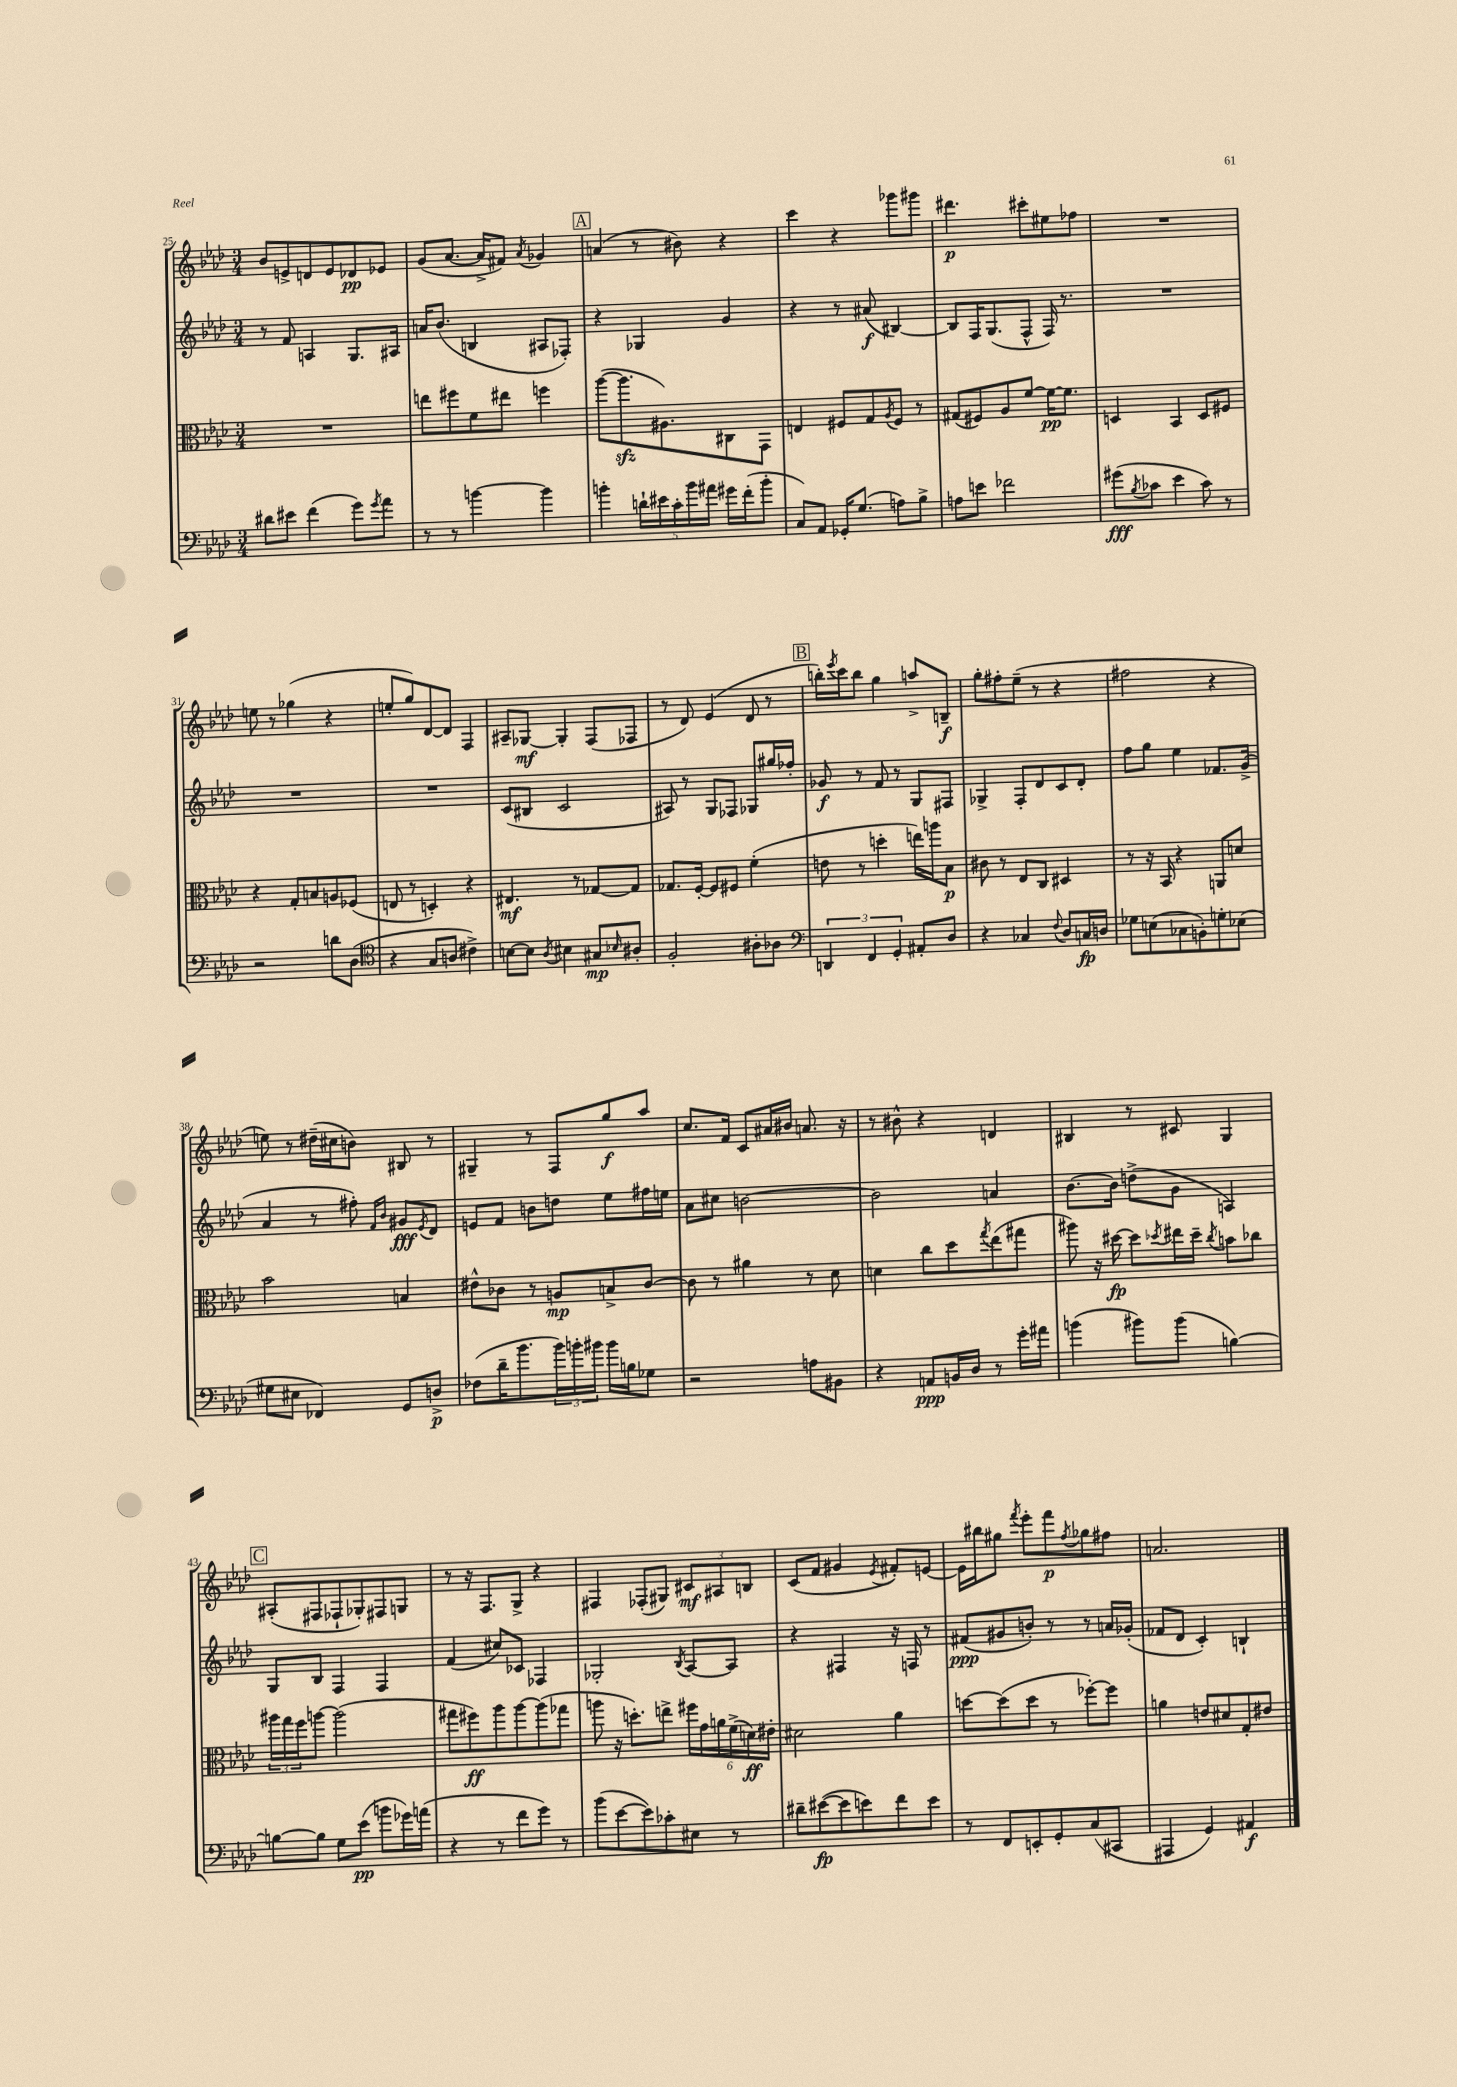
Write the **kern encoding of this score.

**kern	**kern	**kern	**kern
*staff4	*staff3	*staff2	*staff1
*clefF4	*clefC3	*clefG2	*clefG2
*k[b-e-a-d-]	*k[b-e-a-d-]	*k[b-e-a-d-]	*k[b-e-a-d-]
*M3/4	*M3/4	*M3/4	*M3/4
8d#	2.r	8r	8b-
8e#	.	8f	8e^
(4f	.	4A	8d
.	.	.	8e
8g)	.	8.G	8d-
8qg	.	.	.
8a-	.	.	8e-
.	.	16A#	.
=	=	=	=
8r	8ee	16a	(8g
.	.	(8.b-	.
8r	8ff#	.	[8.a-
[4b	8f	4B	.
.	.	.	16a-^]
.	8ee#	.	8f#)
.	.	.	8qa-
4b]	4ff	8A#	4g-
.	.	8F-')	.
=	=	=	=
4b'	([8aa-	4r	(4a
.	8.aa-]	.	.
20d`	.	4G-	8r
20e#	.	.	.
.	8.A#)	.	.
20c'	.	.	.
.	.	.	8b#)
20b	.	.	.
20a#	.	.	.
16g#	8C#	4g	4r
(16f'	.	.	.
8b'	8GG	.	.
=	=	=	=
8C)	4E	4r	4ccc
8AA-	.	.	.
16GG-'	8F#	8r	4r
(8.G	.	.	.
.	8G	(8a#	.
.	8qA-	.	.
8A)	8F#	[4B#)	8ggg-
8B-^	8r	.	8ggg#
=	=	=	=
8A	(8G#	8B#]	4.ddd#
8e	8F#)	16F	.
.	.	(8.G	.
2f-	8A-	.	.
.	[8f	8F^^	8ccc#'
.	16f_	16F)	8ee#
.	8.f]	8.r	.
.	.	.	8ff-
=	=	=	=
(8g#	4D	2.r	2.r
8qB-	.	.	.
8c-	.	.	.
4e-	4BB-	.	.
8c-)	8D	.	.
8r	8F#	.	.
=	=	=	=
2r	4r	2.r	8ee
.	.	.	8r
.	8G'	.	(4gg-
.	8B	.	.
8d	8A	.	4r
(8D-	(8F-	.	.
=	=	=	=
*clefC4	*	*	*
4r	8E	2.r	8ee'
.	8r	.	8gg)
8G	4D')	.	[8d-
8A	.	.	8d-]
4c#^)	4r	.	4F
=	=	=	=
[8B	4.E#	(8c	8A#~
8B]	.	8B#	[8G-
8qA-	.	.	.
4B#	.	2c	4G-']
.	8r	.	.
8G#	[8G-	.	(8F
16qqB-	.	.	.
8A#'	8G-]	.	8F-
=	=	=	=
2F'	8.G-	8A#)	8r
.	.	8r	8d-)
.	[16F'	.	.
.	8F]	8G	(4e-
.	8F#	8F-	.
8A#'	(4f'	8G-	8d-
8A-	.	16gg#	8r
.	.	16ff-'	.
=	=	=	=
*clefF4	*	*	*
6DD	8e	8g-	16bb')
.	.	.	8qeee-
.	.	.	16ccc
.	8r	8r	8bb
6FF	.	.	.
.	4dd'	8f	4gg
6GG'	.	.	.
.	.	8r	.
8AA#'	16ee)	8G	8aa^
.	16aa	.	.
8D-	8B-	8F#	8B~
=	=	=	=
4r	8c#	4G-^	8gg'
.	8r	.	8ff#'
4C-	8E-	8F'	(8ee-~
.	8C	8d-	8r
8qqF	.	.	.
8D-	4D#	8c	4r
16C	.	8d-'	.
16D	.	.	.
=	=	=	=
8G-	8r	8ff	2ff#
(8E	16r	8gg	.
.	16BB-	.	.
8C-	4r	4ee-	.
8BB')	.	.	.
8G'	8AA	8.f-	4r
(8E-	8d	.	.
.	.	(16g^	.
=	=	=	=
8G#	2b-	4a-	8ee)
8E#	.	.	8r
4FF-)	.	8r	(16dd#~
.	.	.	16cc#
.	.	8ff#')	8b)
.	.	16qqf	.
.	.	16qqb-	.
8GG	4B	8g#	8B#
.	.	8qe-	.
8D^	.	8d-	8r
=	=	=	=
(8F-	8e#^^	8e	4G#~
16d-~	8c-	8f	.
8.b-	.	.	.
.	8r	8b	8r
24b-)	8A	8dd	8F
24b'	.	.	.
24b#	.	.	.
16b#	8B^	8ee-	8gg
16B	.	.	.
8G-	[8c-	16ff#	8aa-
.	.	16ee	.
=	=	=	=
2r	8c-]	8a-	8.cc
.	8r	8cc#	.
.	.	.	16f
.	4a#	[2b	8c
.	.	.	16a#
.	.	.	16b#
8A	8r	.	8.a
8BB#	8d-	.	.
.	.	.	16r
=	=	=	=
4r	4d	2b]	8r
.	.	.	8b#^^
8AA	8cc	.	4r
16BB	8dd-	.	.
16D-	.	.	.
.	8qgg	.	.
8r	(8ee-	4a	4d
16g'	8gg#	.	.
16a#	.	.	.
=	=	=	=
(4b	8aa#)	[8.b-	4B#
.	16r	.	.
.	[16dd#	16b-]	.
8b#)	8dd#]	(8dd^	8r
.	8qdd-	.	.
(8b#	16ee#	8g	8c#
.	16dd-~	.	.
.	8qcc	.	.
[4B)	8b	4A)	4G
.	8cc-	.	.
=	=	=	=
8B_	24aa#	8G	(8A#'
.	24gg	.	.
.	24ff	.	.
8B]	[8aa	8B-	8F#
8G	(2aa]	4F	8F-`
(8e-	.	.	8G-')
8b	.	4F	8F#
16g-)	.	.	8G
(16a	.	.	.
=	=	=	=
4r	8gg#	(4f	8r
.	8ff#)	.	16r
.	.	.	8.F
8r	8aa-	8cc#)	.
8f	[8aa-	8c-	8G^
8g)	(8aa-]	4F-	4r
8r	8gg-	.	.
=	=	=	=
(8b-	8aa	2G-'	4F#
[8e-	16r	.	.
.	8.dd')	.	.
8e-])	.	.	(8F-'
8c-'	8ee^	.	8G#)
.	.	8qB-	.
8E#	24ff#	[8A-	12c#
.	24g	.	.
.	24a	.	12A#
8r	(24f^	8A-]	.
.	24d)	.	12B
.	24e#'	.	.
=	=	=	=
8d#~	2d#	4r	(8c
([8e#	.	.	8f
8e#]	.	4F#	4g#
8e)	.	.	.
.	.	.	8qe-
8f	4a-	16r	8f#')
.	.	16F	.
8e	.	8r	[8e
=	=	=	=
8r	[8dd	(8f#	16e]
.	.	.	16bb#
8FF	(8dd]	8g#	8gg#
.	.	.	8qfff
8EE'	8dd	8b')	8eee-'
8GG'	8r	8r	8fff
.	.	.	8qff
(8C	[8ff-')	8r	8gg-
8CC#	8ff-]	16a	8ff#
.	.	(16g-'	.
=	=	=	=
4AAA#	4a	8f-	2.a
.	.	8d-	.
4GG)	8e	4c')	.
.	8d#	.	.
4AA#	8G'	4B`	.
.	8e#	.	.
==	==	==	==
*-	*-	*-	*-
